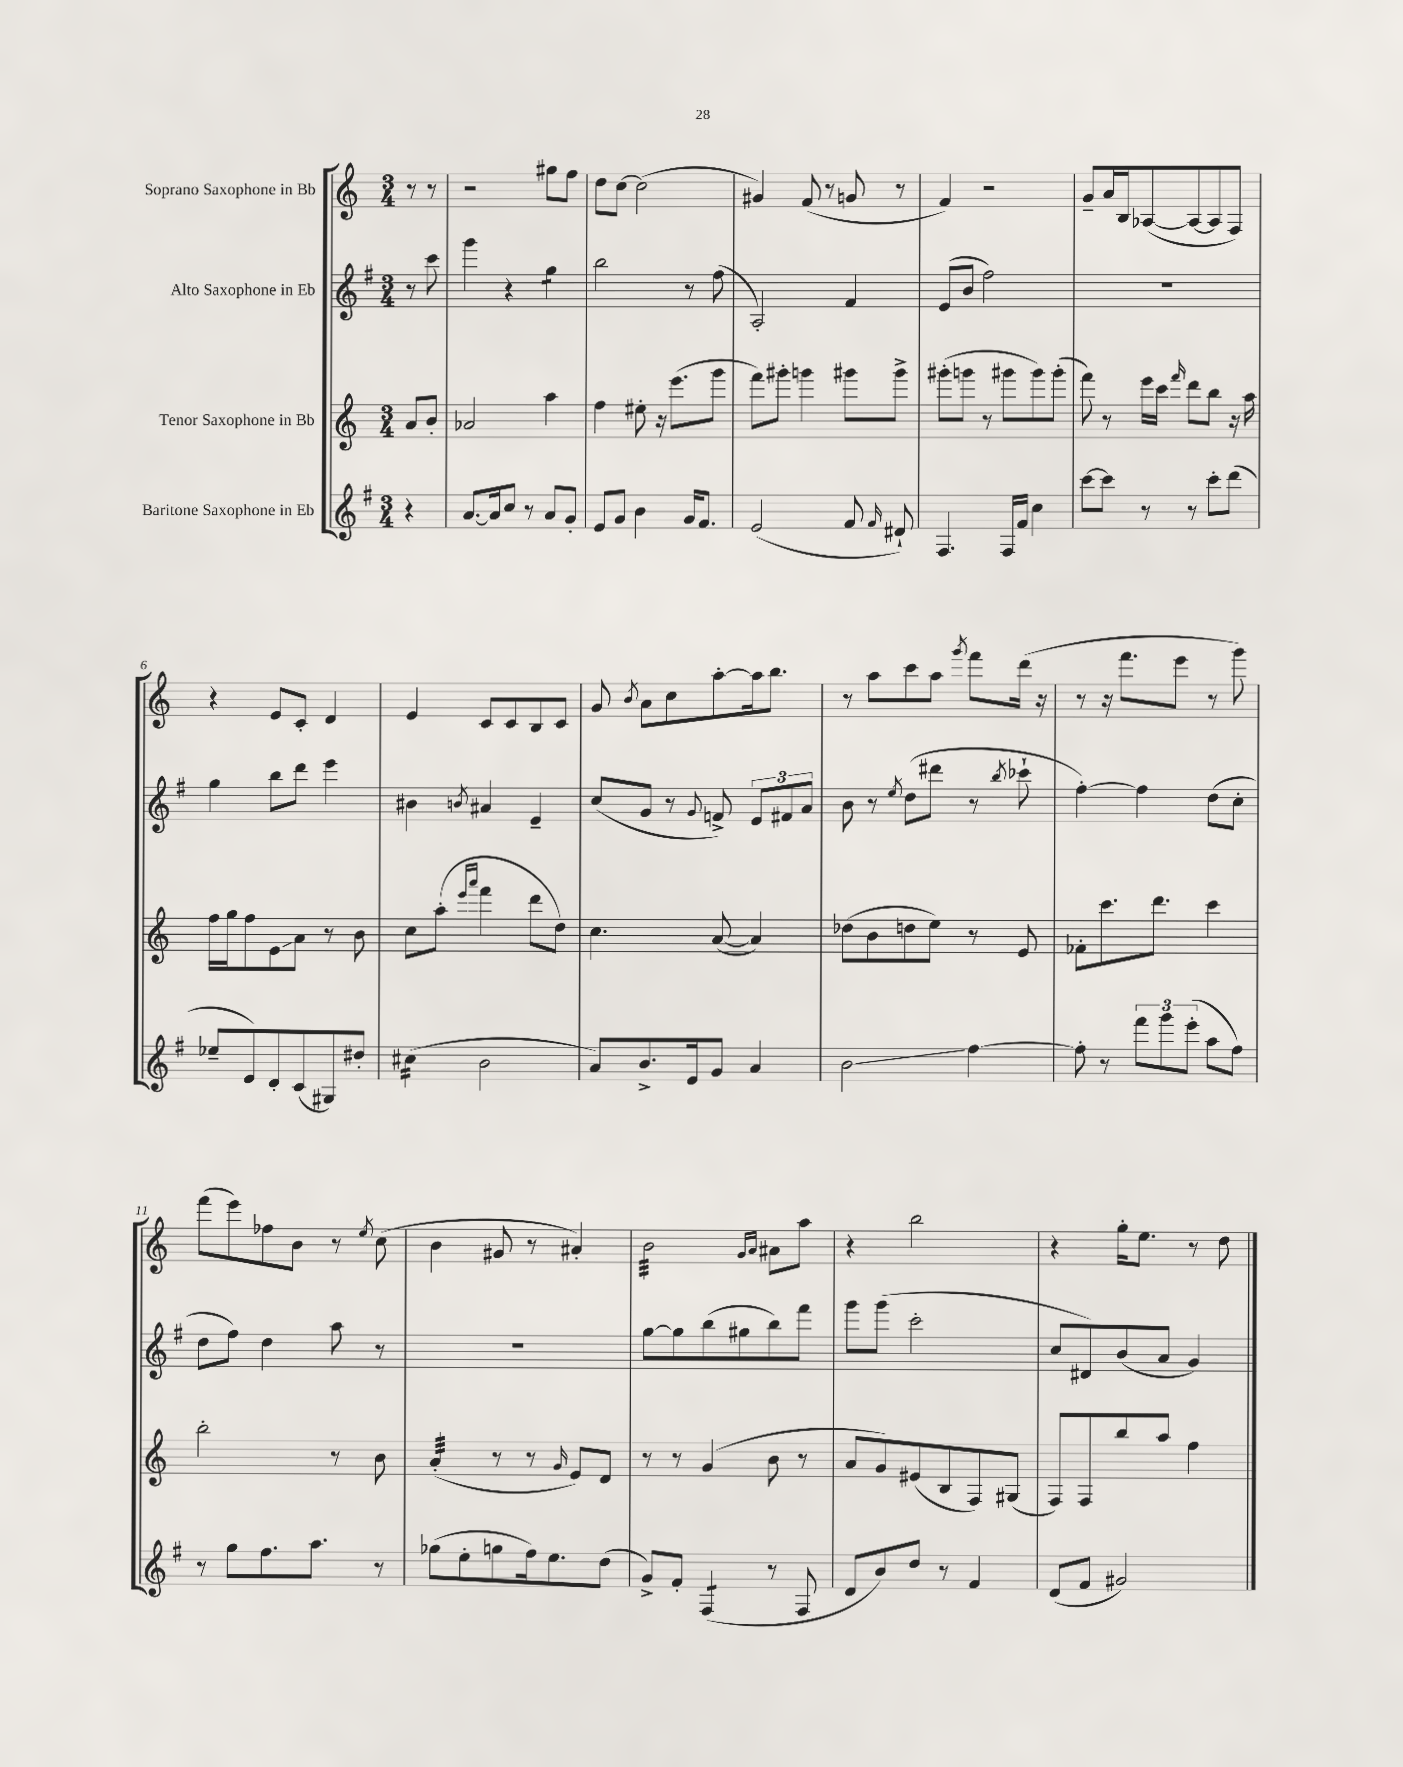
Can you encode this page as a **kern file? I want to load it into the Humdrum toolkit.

**kern	**kern	**kern	**kern
*staff4	*staff3	*staff2	*staff1
*clefG2	*clefG2	*clefG2	*clefG2
*k[f#]	*k[]	*k[f#]	*k[]
*M3/4	*M3/4	*M3/4	*M3/4
4r	8a	8r	8r
.	8b'	8ccc	8r
=	=	=	=
[8.a	2a-	4ggg	2r
16a]	.	.	.
8cc	.	4r	.
8r	.	.	.
8a	4aa	4gg	8gg#
8g'	.	.	8ff
=	=	=	=
8e	4ff	2bb	8dd
8g	.	.	[8cc
4b	8ee#'	.	(2cc]
.	16r	.	.
.	(8.eee	.	.
16g	.	8r	.
8.f#	.	.	.
.	8ggg	(8ff#	.
=	=	=	=
(2e	8fff)	2A')	4g#)
.	8ggg#'	.	.
.	4ggg	.	(8f
.	.	.	8r
8f#	8ggg#	4f#	8g
16qqf#	.	.	.
8d#`)	8ggg#^	.	8r
=	=	=	=
4.F#	(8ggg#'	(8e	4f)
.	8ggg	8b	.
.	8r	2ff#)	2r
16F#	8ggg#	.	.
16f#	.	.	.
4cc	8ggg#)	.	.
.	(8ggg#'	.	.
=	=	=	=
[8ccc	8fff)	2.r	8g~
8ccc]	8r	.	16a
.	.	.	16B
8r	16eee	.	([8A-
.	16ccc	.	.
.	16qqfff	.	.
8r	8ddd	.	8A-_
8ccc'	8bb	.	8A-]
(8ddd	16r	.	8F)
.	16aa	.	.
=	=	=	=
8ee-~	16ff	4gg	4r
.	16gg	.	.
8e)	8ff	.	.
8d'	8e	8bb	8e
(8c	8a	8ddd	8c'
8G#)	8r	4eee	4d
8dd#'	8b	.	.
=	=	=	=
(4cc#	8cc	4b#	4e
.	(8aa'	.	.
.	16qqeee	.	.
.	16qqaaa	8qb	.
2b	4fff	4a#	8c
.	.	.	8c
.	8ddd	4e~	8B
.	8dd)	.	8c
=	=	=	=
8a)	4.cc	(8cc	8g
.	.	.	8qb
8.b^	.	8g	8a
.	.	8r	8cc
16e	.	.	.
.	.	8qqg	.
8g	([8a	8f^)	[8aa'
4a	4a])	12e	16aa]
.	.	.	8.bb
.	.	12f#	.
.	.	12a	.
=	=	=	=
2b	(8dd-	8b	8r
.	8b	8r	8aa
.	.	8qee	.
.	8dd	(8dd	8ccc
.	8ee)	8ddd#	8aa
.	.	.	8qggg
[4ff#	8r	8r	8fff
.	.	8qbb	.
.	8e	8ccc-`	(16ddd
.	.	.	16r
=	=	=	=
8ff#']	8f-'	[4ff#')	8r
8r	8.ccc	.	16r
.	.	.	8.fff
12fff#	.	4ff#]	.
.	8.ddd	.	.
12ggg	.	.	.
.	.	.	8eee
(12eee'	.	.	.
8aa	4ccc	(8dd	8r
8ff#)	.	8cc'	8ggg)
=	=	=	=
8r	2bb'	8dd	(8fff
8gg	.	8ff#)	8eee)
8.ff#	.	4dd	8ff-
.	.	.	8b
8.aa	.	.	.
.	8r	8aa	8r
.	.	.	8qee
8r	8b	8r	(8cc
=	=	=	=
(8gg-	(4a'	2.r	4b
8ee'	.	.	.
8gg	8r	.	8g#
16ff#)	8r	.	8r
8.ee	.	.	.
.	16qqg	.	.
.	8e)	.	4a#')
(8dd	8d	.	.
=	=	=	=
8g^)	8r	[8gg	2b
8f#'	8r	8gg]	.
(4F#	(4g	(8bb	.
.	.	8gg#	.
.	.	.	16qqg
.	.	.	16qqa
8r	8b	8bb)	8a#
8F#	8r	8fff#	8aa
=	=	=	=
8d	8a	8ggg	4r
8b)	8g)	(8ggg	.
8dd	(8e#	2ccc'	2bb
8r	8B	.	.
4f#	8F)	.	.
.	(8G#	.	.
=	=	=	=
(8d	8F)	8cc	4r
8f#	8F	8d#)	.
2g#)	8bb	(8b	16gg'
.	.	.	8.ee
.	8aa	8a	.
.	4ff	4g)	8r
.	.	.	8dd
==	==	==	==
*-	*-	*-	*-
